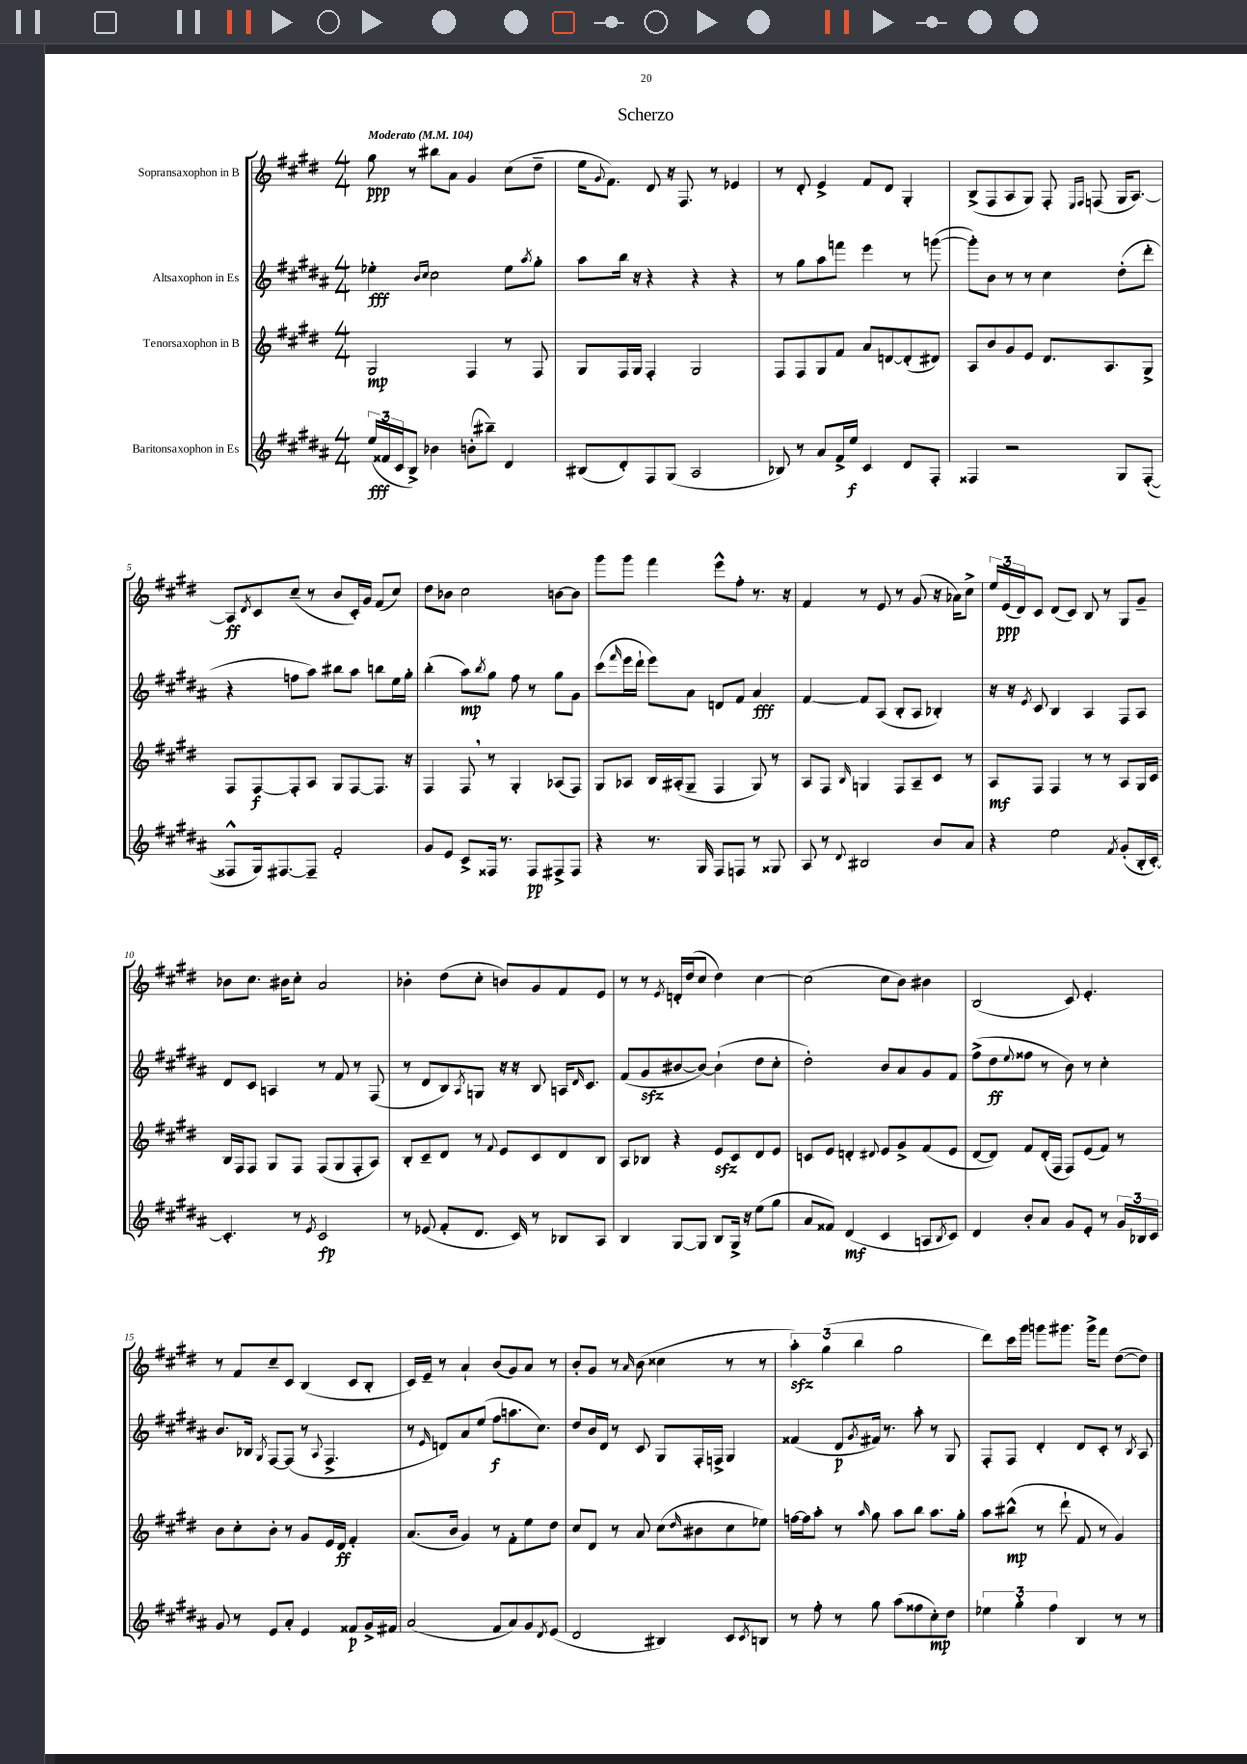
\header { title = "Scherzo" }
<<
\new StaffGroup <<
\new Staff = "s0" \with { instrumentName = "Sopransaxophon in B" } {
    \clef treble \key e \major \numericTimeSignature \time 4/4 \tempo "Moderato" 4 = 104
    gis''8\ppp r8 bis''8 a'8 gis'4 cis''8( dis''8-- |
    e''16 \appoggiatura { gis'8 } fis'8.) dis'8 r16 fis8. r8 ees'4 |
    r8 dis'8-. e'4-> fis'8 dis'8 gis4-. |
    b8->( fis8 a8 gis8) fis8-. \grace { e16 fis16 } f8( gis16 a8.~) |
    a8\ff \acciaccatura { dis'8 } cis'8 cis''8--( r8 b'8 cis'16-.) gis'16 fis'8( cis''8) |
    dis''8 bes'8 cis''2 b'8~ b'8 |
    gis'''8 gis'''8 fis'''4 e'''8-^ fis''8-. r8. r16 |
    fis'4 r8 e'8 r8 gis'8( r16 aes'16) cis''8-> |
    \tuplet 3/2 { e''16 e'16\ppp( dis'16) } cis'8 dis'8( cis'8) b8 r8 gis8 gis'8-- |
    bes'8 cis''8. bis'16 cis''8-. a'2 |
    bes'4-. dis''8( cis''8-. b'8) gis'8 fis'8 e'8 |
    r8 r8 \acciaccatura { e'8 } d'16-. dis''16( cis''8 dis''4) cis''4~ |
    cis''2( cis''8 b'8) bis'4 |
    b2( cis'8) e'4.-. |
    r8 fis'8 cis''8-- cis'8 b4( cis'8 b8-. |
    cis'16) e'16-- r8 a'4-! b'8( gis'8) a'8 r8 |
    b'8-. gis'8 r8 \grace { a'16 } b'8( cisis''4 r8 r8 |
    \tuplet 3/2 { a''4-.\sfz) gis''4( b''4 } gis''2 |
    dis'''8) cis'''16 gis'''16 g'''8 gis'''8. gis'''16-> fis'''8 dis''8~( dis''8) \bar "|." |
}
\new Staff = "s1" \with { instrumentName = "Altsaxophon in Es" } {
    \clef treble \key b \major \numericTimeSignature \time 4/4
    ees''4-.\fff \grace { b'16 cis''16 } cis''2 ees''8 \acciaccatura { ais''8 } gis''8-. |
    ais''8 b''16 r16 r4 r4 r4 |
    r8 gis''8 ais''8 f'''8 e'''4 r8 g'''8~( |
    g'''8-.) b'8 r8 r8 cis''4 dis''8-.( dis'''8-. |
    r4 f''8 ais''8) bis''8 ais''8 b''8 e''16 gis''16-. |
    b''4-.( ais''8\mp) \acciaccatura { b''8 } gis''8 fis''8 r8 gis''8 gis'8 |
    cis'''8( \grace { fis'''16 } e'''16 dis'''16-! e'''8) ais'8 d'8 fis'8 ais'4\fff |
    fis'4~ fis'8 ais8( b8-. ais8 bes4-.) |
    r16 r16 \acciaccatura { e'8 } cis'8 b4 ais4 fis8 ais8 |
    dis'8 cis'8 a4 r8 fis'8 r8 fis8( |
    r8 dis'8 b8) \acciaccatura { ais8 } g8 r16 r16 b8 a16 \grace { dis'16 } cis'8. |
    fis'8( gis'8\sfz bis'8~ bis'8~) bis'4-!( dis''8 cis''8-. |
    dis''2-.) b'8 ais'8 gis'8 fis'8 |
    fis''8->( dis''8\ff \appoggiatura { e''8 } fisis''8 r8 b'8) r8 cis''4-. |
    b'8. bes16 \acciaccatura { gis8 } fis8~ fis8( r8 \appoggiatura { ais8 } fis4.-> |
    r8 \grace { e'16 } d'8) ais'8 e''8( fis''8\f a''8. cis''8.) |
    dis''8 b'16 dis'16 r8 cis'8 gis8 fis16-. f16-> gis4 |
    fisis'4( dis'8\p \acciaccatura { gis'8 } fis'16) r8. ais''8-. r8 gis8 |
    fis8-. fis8 dis'4-. dis'8 cis'8-. r8 \acciaccatura { b8 } ais8 \bar "|." |
}
\new Staff = "s2" \with { instrumentName = "Tenorsaxophon in B" } {
    \clef treble \key e \major \numericTimeSignature \time 4/4
    gis2\mp fis4 r8 fis8 |
    gis8 fis16 gis16 fis4-. gis2 |
    fis8 fis8 gis8 fis'8 a'8 d'8~ d'8-.( dis'8) |
    a8 b'8 gis'8 e'8 dis'8. a8. gis8-> |
    fis8 fis8~\f fis8-. a8 gis8 fis8~ fis8. r16 |
    fis4 fis8 \breathe r8 gis4-. aes8( fis8) |
    gis8 aes8 b16 ais16-.( gis8-- fis4 gis8) r8 |
    a8 fis8 \grace { b16 } g4 fis8 a8-- cis'8 r8 |
    a8\mf fis8 fis4 r8 r8 a8 gis16 cis'16 |
    b16 fis16 fis8 gis8 fis8 fis8( gis8 fis8-. a8) |
    b8-. cis'8-- dis'8 r8 \appoggiatura { fis'8 } e'8 cis'8 dis'8 b8 |
    a8 bes8 r4 e'8\sfz cis'8 dis'8 e'8 |
    c'8 e'8 d'4-. \appoggiatura { dis'8 } e'8 gis'8-> fis'8( e'8 |
    dis'8~ dis'8) fis'8 dis'16-.( fis16 fis8) e'8( fis'8) r8 |
    b'8 cis''8-. b'8-. r8 gis'8 e'16 dis'16\ff fis'4-. |
    a'8.( b'16 gis'4) r8 fis'8-. e''8 dis''8 |
    cis''8 dis'8 r8 a'8 cis''8( \grace { dis''16 } bis'8 cis''8 ees''8) |
    f''16~ f''16 a''8-. r8 \grace { a''16 } gis''8 a''8 b''8 a''8. gis''16-. |
    a''8 bis''8-^\mp( r8 dis'''8-! fis'8 r8 gis'4) \bar "|." |
}
\new Staff = "s3" \with { instrumentName = "Baritonsaxophon in Es" } {
    \clef treble \key b \major \numericTimeSignature \time 4/4
    \tuplet 3/2 { e''16\fff( fisis'16 cis'16 } b8->) bes'4 b'8-.( bis''8--) dis'4 |
    bis8( dis'8-.) fis8 gis8( ais2 |
    bes8) r8 ais'8 fis'16-> e''16\f cis'4 dis'8 fis8-. |
    fisis4 r2 gis8 fisis8~-.( |
    fisis8-^ gis16) fis8.~ fis8-- fis'2-. |
    gis'8 e'8 cis'8-> fisis16 r8. fisis8\pp fis8-> fis8 |
    r4 r8. gis16 fis8 f8 r8 gisis8 |
    ais8 r8 \appoggiatura { dis'8 } bis2 b'8 ais'8 |
    r4 e''2 \acciaccatura { fis'8 } gis'8-.( b16-. cis'16~-.) |
    cis'4.-. r8 \acciaccatura { e'8 } cis'2\fp |
    r8 ees'8( fis'8-. dis'8. cis'16) r8 bes8 ais8 |
    b4 gis8~ gis8 b8 gis16-> r16 e''8( gis''8 |
    ais'8 fisis'8) dis'4\mf( cis'4 a8 \acciaccatura { b8 } cis'8) |
    dis'4 b'8-. ais'8 gis'8 e'8-. r8 \tuplet 3/2 { gis'16 bes16 cis'16 } |
    gis'8 r8 e'8 ais'8-. e'4 fisis'8\p gis'16-> fis'16 |
    ais'2( fis'8 ais'8) gis'8 \acciaccatura { dis'8 } e'8( |
    dis'2 bis4) cis'8 \acciaccatura { cis'8 } b8 |
    r8 fis''8-. r8 gis''8 ais''8( fisis''8 cis''8-.\mp) dis''8 |
    \tuplet 3/2 { ees''4 gis''4-. fis''4 } b4 r8 r8 \bar "|." |
}
>>
>>
